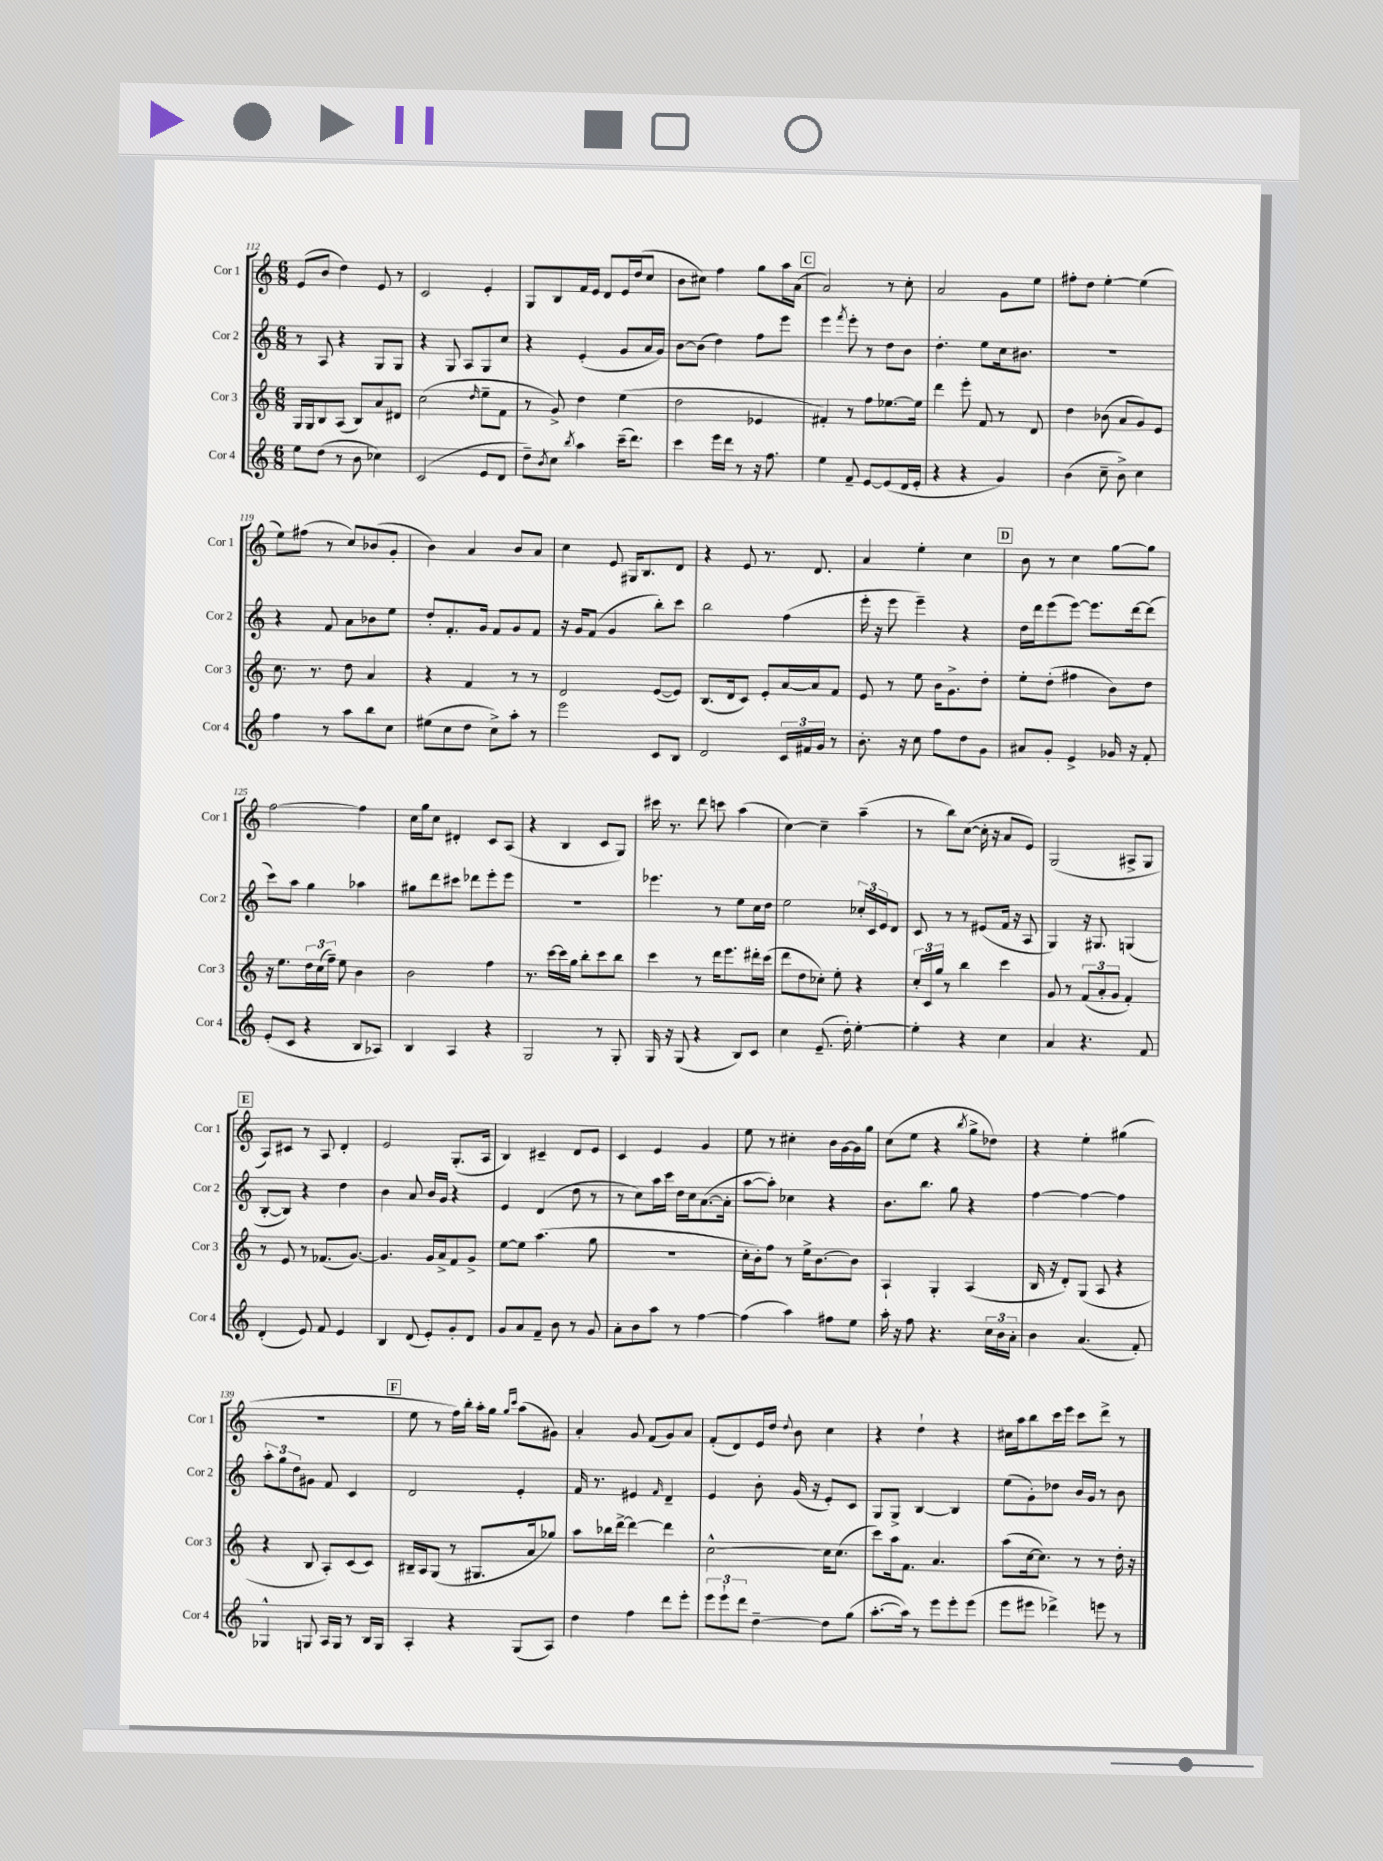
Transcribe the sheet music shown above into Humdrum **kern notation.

**kern	**kern	**kern	**kern
*part4	*part3	*part2	*part1
*staff4	*staff3	*staff2	*staff1
*I"Cor 4	*I"Cor 3	*I"Cor 2	*I"Cor 1
*I'Cor 4	*I'Cor 3	*I'Cor 2	*I'Cor 1
*clefG2	*clefG2	*clefG2	*clefG2
*k[]	*k[]	*k[]	*k[]
*M6/8	*M6/8	*M6/8	*M6/8
=112	=112	=112	=112
8ee\L	16G/LL	8r	(8e/L
.	16G/J	.	.
(8dd\J	8B/	8A/	8b/J
8r	(8A/J	4r	4dd\)
8b\	8B/L)	.	.
4cc-X\)	8a/	8G/L	8e/
.	8d#X/J	8G/J	8r
=113	=113	=113	=113
(2c/	(2cc\	4r	2c/
.	.	8G/	.
.	.	8A/L	.
.	16qqdd/	.	.
8e/L	8ee~\L	8G/	4e'/
8d/J	8f\J	8cc/J	.
=114	=114	=114	=114
8dd~\L)	8r	4r	8G/L
8qb/	.	.	.
8cc\J	8g^/)	.	8B/
8qbb/	.	.	.
4aa\	4dd\	(4e'/	16f/L
.	.	.	16e/JJ
.	.	.	8d/L
(16ccc~\KL	(4ee\	8g/L	16e/L
8.ddd\J)	.	.	(16dd/J
.	.	16a/L	8cc/J
.	.	16g/JJ)	.
=115	=115	=115	=115
4ccc\	2dd\	[8b\L	8b\L
.	.	(8b\J]	8cc#X\J)
16eee\LL	.	4dd\)	4ff\
16ddd\JJ	.	.	.
8r	.	.	.
16r	4e-X/	8ff\L	8gg\L
8.ff\	.	.	.
.	.	8eee\J	16aa\L
.	.	.	(16a\JJ
!!LO:REH:place=s1:t=C
=116	=116	=116	=116
4ee\	4f#X'/)	4eee\	2a/)
.	.	8qfff/	.
8f~/	8r	8eee'\	.
[8e/L	8ff\L	8r	.
(8e/]	[8.ee-X\	8dd\L	8r
16d/L	.	8b\J	8cc'\
16e'/JJ	16ee-\Jk]	.	.
=117	=117	=117	=117
4r	4ddd\	4.dd'\	2a/
4r	8eee'\	.	.
.	8f/	8ee\L	.
4g/)	8r	16cc\k	8g\L
.	.	8.b#X\J	.
.	8d/	.	8ee\J
=118	=118	=118	=118
(4b\	4dd\	2.r	8ff#X'\L
.	.	.	8dd\J
8cc~\	(8b-X\	.	[4ee'\
8b^\)	8a/L	.	.
4cc\	8g/)	.	(4ee\]
.	8e/J	.	.
!!LO:LB:g=z
=119	=119	=119	=119
4ff\	8.cc\	4r	8ee\L)
.	.	.	(8ff#X\J
.	8.r	.	.
8r	.	8f/	8r
8aa\L	8dd\	8a\L	8cc/L)
8bb\	4a/	8b-X\	(8b-X/
8cc\J	.	8ee\J	8g'/J
=120	=120	=120	=120
(8ee#X\L	4r	8dd'/L	4b\)
8cc\	.	8.f'/	.
8dd\J	4f/	.	4a/
.	.	16g/Jk	.
8cc^\L)	.	8f/L	.
8aa'\J	8r	8g/	8b/L
8r	8r	8f/J	8a/J
=121	=121	=121	=121
2eee\	2d/	16r	4cc\
.	.	16g/KL	.
.	.	(8f/J	.
.	.	4g/	8e/
.	.	.	16G#X/KL
.	.	.	8.B/
8c/L	([8e/L	8bb'\L)	.
8B/J	8e/J])	8ccc\J	8d/J
=122	=122	=122	=122
2d/	(8.B/L	2bb\	4r
.	16d/k	.	.
.	8c/J)	.	8e/
.	8e'/L	.	8.r
24c/LL	[16a/L	(4ff\	.
24f#X/	.	.	.
.	16a/J]	.	8.d/
24g/JJ	.	.	.
8r	8f/J	.	.
=123	=123	=123	=123
8.b'\	8e/	16eee'\	4a/
.	.	16r	.
.	8r	8eee\	.
16r	.	.	.
8cc\	8ee\	4eee~\)	4ee'\
8ff\L	16b\KL	.	.
.	8.g^\	.	.
8dd\	.	4r	4cc\
8g\J	8dd'\J	.	.
!!LO:REH:place=s1:t=D
=124	=124	=124	=124
8a#X/L	8ee'\L	16dd\LL	8b\
.	.	16ddd\J	.
8g'/J	(8dd'\J	(8eee\	8r
4e^/	4ff#X\	[8eee\J)	4cc\
.	.	8.eee\L]	.
16g-X/	8b\L)	.	[8gg\L
16r	.	[16ddd\k	.
8f'/	8dd\J	(8ddd\J]	8gg\J]
!!LO:LB:g=z
=125	=125	=125	=125
(8e'/L	16r	8ccc\L)	[2ff\
.	8.ee\L	.	.
8c/J	.	8aa\J	.
4r	24dd\L	4gg\	.
.	(24cc\	.	.
.	24ff~\JJ)	.	.
.	8ee\	.	.
8B/L	4b\	4aa-X\	4ff\]
8A-X/J)	.	.	.
=126	=126	=126	=126
4B/	2b\	8gg#X\L	16cc\LL
.	.	.	16gg\J
.	.	8ddd\	8cc\J
4A/	.	8ccc#X\J	4d#X'/
.	.	8ddd-X\L	.
4r	4ff\	8eee'\	8c/L
.	.	8eee\J	(8A/J
=127	=127	=127	=127
2G/	8.r	2.r	4r
.	[16ccc\LL	.	.
.	16ccc\]	.	4B/
.	16gg\JJ	.	.
.	8bb'\L	.	.
8r	8ccc\	.	8c/L
8G'/	8bb\J	.	8G/J)
=128	=128	=128	=128
16G/	4ccc\	4.eee-X\	16ccc#X\
16r	.	.	8.r
(8G/	.	.	.
4r	8r	.	8ddd\
.	16ddd\KL	8r	8cccn\
.	8.eee\	.	.
8B/L)	.	8ee\L	(4aa\
8c/J	16ddd#X'\L	16cc\L	.
.	(16ccc\JJ	16dd\JJ	.
=129	=129	=129	=129
4cc\	8ddd\L	2ee\	[4cc\)
.	8dd\	.	.
(8.e~/	8cc-X'\J)	.	4cc~\]
.	8ee'\	.	.
16dd'\)	.	.	.
[4ee'\	4r	24cc-X'/LL	(4aa~\
.	.	24c/	.
.	.	24e/J	.
.	.	8d/J	.
=130	=130	=130	=130
4ee'\]	24cc'/LL	8c/	8r
.	24c/	.	.
.	24gg/JJ	.	.
.	8r	8r	8bb\L)
4r	4bb\	8r	([8cc\J
.	.	(8e#X/L	16cc'\]
.	.	.	16r
4cc\	4ccc\	16f/Jk	8a/L
.	.	16r	.
.	.	8A/	8e/J)
=131	=131	=131	=131
4a/	8g/	4G/)	(2G/
.	8r	.	.
4.r	(12f/L	16r	.
.	.	8.G#X/	.
.	12a'/	.	.
.	12g/J	.	.
.	4f'/)	(4Gn/	8A#X^/L
8f/	.	.	8G/J
!!LO:LB:g=z
!!LO:REH:place=s1:t=E
=132	=132	=132	=132
(4d'/	8r	[8B'/L	8A/L)
.	8e/	8B/J])	8c#X/J
8e/)	8r	4r	8r
8f/	(8.f-X/L	.	8A/
4e/	.	4dd\	4d'/
.	[8.g/J)	.	.
=133	=133	=133	=133
4B/	4.g/]	4b\	2e/
(8d/	.	8a/	.
8e'/L)	16g/LL	16b/LL	.
.	16a^/J	16g/JJ	.
8g'/	8f/	4r	(8.G'/L
8d/J	8g^/J	.	.
.	.	.	16A/Jk
=134	=134	=134	=134
8g/L	[8ee\L	4e/	4B/)
8a/	8ee\J]	.	.
8f~/J	(4.aa\	(4d/	4c#X~/
8b\	.	.	.
8r	.	8dd\	8d/L
8g/	8gg\	8r	8e/J
=135	=135	=135	=135
8a'\L	2.r	8r	4c/
8b\	.	8cc\L)	.
8aa\J	.	16aa\L	4e/
.	.	16ccc\JJ	.
8r	.	16dd\LL	.
.	.	16cc\J	.
[4ff\	.	([8.a\	4g/
.	.	16a'\Jk]	.
=136	=136	=136	=136
(4ff\]	16cc'\LL	[8aa\L	8ee\
.	16b'\J)	.	.
.	8ff\J	8aa'\J])	8r
4aa\)	8r	4cc-X\	4cc#X'\
.	16ee^\KL	.	.
.	[8.b\	.	.
8ff#X\L	.	4r	16b\LL
.	.	.	[16g\
8ee\J	8b\J]	.	16g\]
.	.	.	16gg\JJ
=137	=137	=137	=137
16aa'\	4A`/	8.b\L	(8cc\L
16r	.	.	.
8ff\	.	.	8ee\J
.	.	8.bb\J	.
4.r	4G'/	.	4r
.	.	8gg\	.
.	.	.	8qbb/
.	(4A/	4r	8gg^\L
24cc\LL	.	.	8dd-X\J)
24b\	.	.	.
24a'\JJ	.	.	.
=138	=138	=138	=138
4b\	16B/	[4ff\	4r
.	16r	.	.
.	8d'/L)	.	.
(4.a/	(8G/J	4ff\_	4ee'\
.	8A/	.	.
.	4r	4ff\]	(4gg#X\
8f'/)	.	.	.
!!LO:LB:g=z
=139	=139	=139	=139
4G-X^^/	4r	12aa'\L	2.r
.	.	12gg\	.
.	.	12dd\	.
8Gn/	8B/	8g#X\J	.
16A/LL	8A'/L)	8f/	.
16G/JJ	.	.	.
8r	(8c/	4c/	.
16B/LL	8c/J)	.	.
16G/JJ	.	.	.
!!LO:REH:place=s1:t=F
=140	=140	=140	=140
4A'/	16B#X~/LL	2d/	8ee\
.	16A/J	.	.
.	(8G/J	.	8r
4r	8r	.	16ff\LL)
.	.	.	16bb'\JJ
.	8.G#X/L	.	16aa'\LL
.	.	.	16gg\JJ
.	.	.	16qqgg/LL
.	.	.	16qqccc/JJ
(8G/L	.	4e'/	(8aa\L
.	16a/k	.	.
8A/J)	8gg-X/J)	.	8g#X\J)
=141	=141	=141	=141
4dd\	8aa\L	16f/	4a'/
.	.	8.r	.
.	16bb-X\L	.	.
.	[16ddd^\JJ	.	.
4ff\	4ddd\_	4e#X/	8g/
.	.	.	(8f/L
.	.	16qqf/	.
8ddd\L	4ddd\]	4d~/	8g/)
8eee'\J	.	.	8a/J
=142	=142	=142	=142
12eee\L	[2cc^^\	4e/	(8f'/L
12eee`\	.	.	.
.	.	.	8d/)
12ddd\J	.	.	.
[4dd~\	.	8b'\	16e/L
.	.	.	16dd/JJ
.	.	.	8qqdd/
.	.	(16g/	8b\
.	.	16r	.
8dd\L]	16cc\KL]	8e'/L)	4cc\
.	(8.cc\J	.	.
(8gg\J	.	8c/J	.
=143	=143	=143	=143
[8.aa'\L	8ccc\L)	8G/L	4r
.	16aa\k	8G^/J	.
16aa\Jk])	8.f\J	.	.
8r	.	[4B/	4dd`\
8eee\L	4.a/	.	.
8eee'\	.	4B/]	4r
(8eee\J	.	.	.
=144	=144	=144	=144
8eee\L	(8aa\L	(8ee\L	16cc#X\LL
.	.	.	16aa\J
8eee#X\J	[16cc\k	8g'\)	8bb\
.	8.cc\J])	.	.
4ddd-X^\)	.	8dd-X\J	16ccc\L
.	.	.	16eee\JJ
.	8r	16b/LL	8ccc\L
.	.	16g/JJ	.
8eeen\	8r	8r	8ddd^\J
8r	16dd'\	8b\	8r
.	16r	.	.
==	==	==	==
*-	*-	*-	*-
